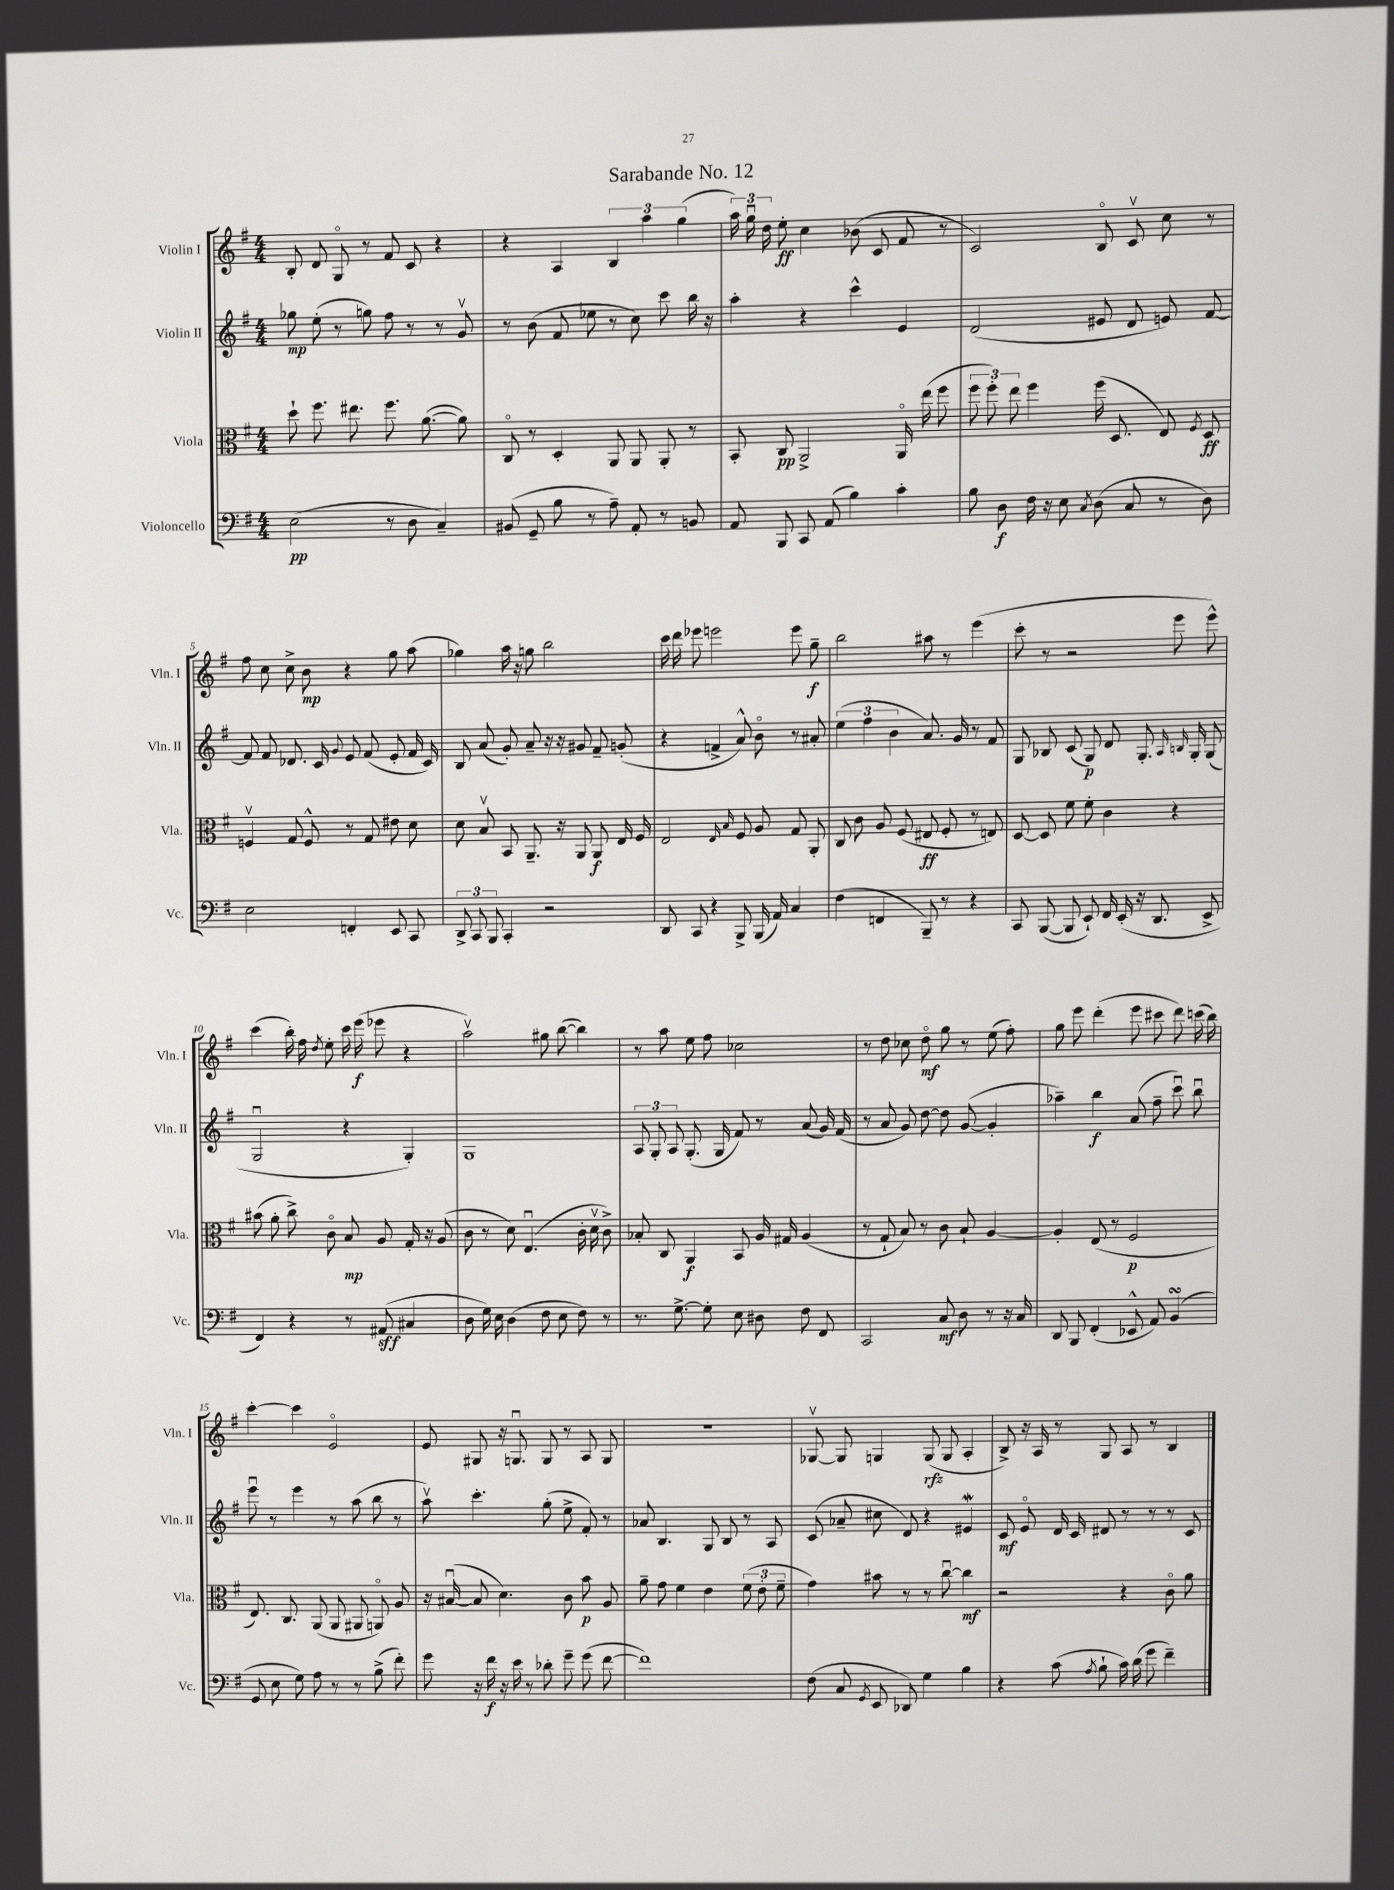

**kern	**dynam	**kern	**dynam	**kern	**dynam	**kern	**dynam
*part4	*part4	*part3	*part3	*part2	*part2	*part1	*part1
*staff4	*staff4	*staff3	*staff3	*staff2	*staff2	*staff1	*staff1
*I"Violoncello	*	*I"Viola	*	*I"Violin II	*	*I"Violin I	*
*I'Vc.	*	*I'Vla.	*	*I'Vln. II	*	*I'Vln. I	*
*clefF4	*	*clefC3	*	*clefG2	*	*clefG2	*
*k[f#]	*	*k[f#]	*	*k[f#]	*	*k[f#]	*
*M4/4	*	*M4/4	*	*M4/4	*	*M4/4	*
=1	=1	=1	=1	=1	=1	=1	=1
(2E\	pp	8dd`\	.	8gg-X\	mp	8B'/	.
.	.	8.ff#\	.	(8ee'\	.	8d/	.
.	.	.	.	8r	.	8G/	.
.	.	8.ee#X\	.	.	.	.	.
.	.	.	.	8ggn\)	.	8r	.
8r	.	8.ff#\	.	8ff#\	.	8f#/	.
8D\	.	.	.	8r	.	8c/	.
.	.	([8.a\	.	.	.	.	.
4C~/)	.	.	.	8r	.	4r	.
.	.	8a\])	.	8gv/	.	.	.
=2	=2	=2	=2	=2	=2	=2	=2
(8BB#X/	.	8C/	.	8r	.	4r	.
8GG~/	.	8r	.	(8b\	.	.	.
8B\	.	4D'/	.	8f#/	.	4A/	.
8r	.	.	.	8ee-X\	.	.	.
8A~\)	.	8AA/	.	8r	.	6B/	.
8AA'/	.	8AA/	.	8cc\)	.	.	.
.	.	.	.	.	.	6aa\	.
8r	.	8AA'/	.	8ccc\	.	.	.
.	.	.	.	.	.	(6gg\	.
8BBn/	.	8r	.	16bb\	.	.	.
.	.	.	.	16r	.	.	.
=3	=3	=3	=3	=3	=3	=3	=3
8AA/	.	8BB'/	.	4aa'\	.	24aa\)	.
.	.	.	.	.	.	24ggu\	.
.	.	.	.	.	.	24dd\	.
8BBB/	.	8C/	pp	.	.	8ee'\	ff
8CC/	.	2AA^/	.	4r	.	4cc\	.
(8AA/	.	.	.	.	.	.	.
4B\)	.	.	.	4ccc^^\	.	(8b-X\	.
.	.	.	.	.	.	8c/	.
4c'\	.	16AA/	.	4e/	.	8f#/	.
.	.	(16ee\	.	.	.	.	.
.	.	8ff#\	.	.	.	8r	.
=4	=4	=4	=4	=4	=4	=4	=4
8B\	.	12ff#\	.	(2d/	.	2c/)	.
.	.	12ff#'\)	.	.	.	.	.
8D\	f	.	.	.	.	.	.
.	.	12ee\	.	.	.	.	.
16F#\	.	4ff#\	.	.	.	.	.
16r	.	.	.	.	.	.	.
8E\	.	.	.	.	.	.	.
8qC/	.	.	.	.	.	.	.
(8D\	.	(16ff#\	.	8e#X/	.	8B/	.
.	.	8.D/	.	.	.	.	.
8C/	.	.	.	8d/	.	8cv/	.
8r	.	8E/)	.	8en/)	.	8cc\	.
.	.	8qF#/	.	.	.	.	.
8D\)	.	8D/	ff	[8f#/	.	8r	.
!!LO:LB:g=z
=5	=5	=5	=5	=5	=5	=5	=5
2E\	.	4Fnv/	.	8f#/]	.	8ff#\	.
.	.	.	.	8f#/	.	8cc\	.
.	.	8G/	.	8.d-X/	.	8cc^\	.
.	.	8F^^/	.	.	.	8b\	mp
.	.	.	.	16c/	.	.	.
.	.	.	.	8qqg/	.	.	.
4FFn'/	.	8r	.	8e/	.	4r	.
.	.	8G/	.	(8f#/	.	.	.
8EE/	.	8e#X\	.	8e'/	.	8gg\	.
8CC/	.	8d\	.	16f#/	.	(8aa\	.
.	.	.	.	16c/)	.	.	.
=6	=6	=6	=6	=6	=6	=6	=6
12DD^/	.	8d\	.	8B/	.	4gg-X\)	.
12CC/	.	.	.	.	.	.	.
.	.	8Bv/	.	(8a/	.	.	.
12BBB/	.	.	.	.	.	.	.
4CC'/	.	8BB/	.	8g'/)	.	16aa\	.
.	.	.	.	.	.	16r	.
.	.	8.AA~/	.	8a~/	.	8ggn\	.
2r	.	.	.	16r	.	2bb\	.
.	.	16r	.	16r	.	.	.
.	.	8AA/	.	8g#X/	.	.	.
.	.	8AA/	f	8f#~/	.	.	.
.	.	16E/	.	(8gn'/	.	.	.
.	.	16F#/	.	.	.	.	.
=7	=7	=7	=7	=7	=7	=7	=7
8DD/	.	2E/	.	4r	.	16ccc\	.
.	.	.	.	.	.	16ddd\	.
8CC/	.	.	.	.	.	8eee-X\	.
4r	.	.	.	4fn^/	.	2eeen\	.
.	.	16qqE/	.	.	.	.	.
.	.	16qqB/	.	.	.	.	.
8BBB^/	.	8F#/	.	8a^^/)	.	.	.
(16BBB/	.	8A/	.	8b\	.	.	.
16AA/)	.	.	.	.	.	.	.
4C/	.	8G/	.	8r	.	8eee\	.
.	.	8AA'/	.	8a#X'/	.	8gg~\	f
=8	=8	=8	=8	=8	=8	=8	=8
(4F#\	.	8C/	.	(6ee\	.	2bb\	.
.	.	8c\	.	.	.	.	.
.	.	.	.	6ff#\	.	.	.
4FFn/	.	8A/	.	.	.	.	.
.	.	.	.	6b\	.	.	.
.	.	(8F#/	.	.	.	.	.
8BBB~/)	.	8E#X/	ff	8.a/)	.	8aa#X\	.
8r	.	8F#'/	.	.	.	8r	.
.	.	.	.	16g/	.	.	.
4r	.	8r	.	8r	.	(4eee\	.
.	.	8En/)	.	8f#/	.	.	.
=9	=9	=9	=9	=9	=9	=9	=9
8CC/	.	[8D/	.	8G/	.	8ccc'\	.
([8BBB/	.	8D/]	.	8B-X/	.	8r	.
8BBB/]	.	8f#\	.	(8c/	.	2r	.
8EE`/)	.	8f#'\	.	8G/)	p	.	.
16FF#/	.	4c\	.	8d/	.	.	.
(16EE'/	.	.	.	.	.	.	.
16r	.	.	.	8.G'/	.	.	.
8.DD/	.	.	.	.	.	.	.
.	.	4r	.	.	.	8eee\	.
.	.	.	.	16qqA/	.	.	.
.	.	.	.	16qqBn/	.	.	.
.	.	.	.	16G'/	.	.	.
8EE^/	.	.	.	(8G/	.	8eee^^\)	.
!!LO:LB:g=z
=10	=10	=10	=10	=10	=10	=10	=10
4FF#/)	.	(8b#X\	.	2Gu/	.	(4ccc\	.
.	.	8a'\	.	.	.	.	.
4r	.	8cc^\)	.	.	.	16bb'\)	.
.	.	.	.	.	.	16ff#\	.
.	.	.	.	.	.	8qdd/	.
.	.	8c\	.	.	.	8ee'\	.
8r	.	8B/	mp	4r	.	16ccc\	.
.	.	.	.	.	.	(16eee\	f
(8AA#X/	sff	8A/	.	.	.	8eee-X\	.
4C#X/	.	16G'/	.	4G'/)	.	4r	.
.	.	16r	.	.	.	.	.
.	.	(8A/	.	.	.	.	.
=11	=11	=11	=11	=11	=11	=11	=11
8D\	.	8c\	.	1G	.	2aav\)	.
16G\)	.	8r	.	.	.	.	.
16E\	.	.	.	.	.	.	.
(4D\	.	8d\)	.	.	.	.	.
.	.	(4.Eu/	.	.	.	.	.
8F#\	.	.	.	.	.	8gg#X\	.
8E\	.	.	.	.	.	([8bb\	.
8F#\)	.	16c'\	.	.	.	4bb\])	.
.	.	16dv\	.	.	.	.	.
8r	.	8c^\)	.	.	.	.	.
=12	=12	=12	=12	=12	=12	=12	=12
8.r	.	8B-X'/	.	12A/	.	8r	.
.	.	.	.	12G'/	.	.	.
.	.	8C/	.	.	.	8aa\	.
.	.	.	.	12A/	.	.	.
[8.G^\	.	.	.	.	.	.	.
.	.	4AA/	f	(8.G'/	.	8ee\	.
8G'\]	.	.	.	.	.	8ff#\	.
.	.	.	.	16G/	.	.	.
8E\	.	8BB/	.	8f#/)	.	2cc-X\	.
8D#X\	.	16A/	.	8r	.	.	.
.	.	16G#X/	.	.	.	.	.
8F#\	.	(4A/	.	(8a/	.	.	.
8FF#/	.	.	.	16g/)	.	.	.
.	.	.	.	(16f#/	.	.	.
=13	=13	=13	=13	=13	=13	=13	=13
2CC/	.	8r	.	8r	.	8r	.
.	.	8G`/	.	8a/	.	8dd\	.
.	.	8B/)	.	8g/)	.	8cc-X\	.
.	.	8r	.	[8dd\	.	8dd\	mf
8C/	mf	8c\	.	8dd\]	.	8gg\	.
8D\	.	8B`/	.	([8g/	.	8r	.
8r	.	[4A/	.	4g'/]	.	(8ee\	.
16r	.	.	.	.	.	8ff#'\)	.
16C/	.	.	.	.	.	.	.
=14	=14	=14	=14	=14	=14	=14	=14
8DD/	.	4A'/]	.	4aa-X~\)	.	8gg\	.
8BBB/	.	.	.	.	.	8eee\	.
(4FF#'/	.	(8E/	.	4bb\	f	(4ddd'\	.
.	.	8r	.	.	.	.	.
8EE-X^^/	.	2F#/	p	(8a/	.	8eee\	.
8AA/)	.	.	.	8ff#~\	.	8ccc#X\	.
(4BBsSsS/	.	.	.	8cccu\)	.	8ddd\)	.
.	.	.	.	8bbu\	.	(16cccn\	.
.	.	.	.	.	.	16bb\)	.
!!LO:LB:g=z
=15	=15	=15	=15	=15	=15	=15	=15
8GG/	.	8.E/)	.	8eeeu\	.	[4ccc'\	.
8E\	.	.	.	8r	.	.	.
.	.	8.C/	.	.	.	.	.
8G\)	.	.	.	4eee\	.	4ccc\]	.
8A\	.	(8AA/	.	.	.	.	.
8r	.	8AA/	.	8r	.	2e/	.
8r	.	8AA#X/	.	(8aa\	.	.	.
(8B^\	.	8AAn/)	.	8bb\	.	.	.
8f#'\)	.	8A/	.	8r	.	.	.
=16	=16	=16	=16	=16	=16	=16	=16
8g\	.	16r	.	8aav\)	.	8e/	.
.	.	([16B#Xu/	.	.	.	.	.
16r	.	8B#/]	.	4.ccc'\	.	8G#X/	.
16f#\	f	.	.	.	.	.	.
16r	.	4.d\)	.	.	.	16r	.
16e\	.	.	.	.	.	8.Gnu/	.
8r	.	.	.	.	.	.	.
8d-X'\	.	.	.	(8gg'\	.	8G/	.
8g~\	.	8c\	.	8ee^\	.	8r	.
(8g\	.	8b\	p	8f#'/)	.	8A/	.
[8f#\	.	8A/	.	8r	.	8G/	.
=17	=17	=17	=17	=17	=17	=17	=17
1f#])	.	8a~\	.	8a-X/	.	1r	.
.	.	8g\	.	4.B/	.	.	.
.	.	4f#\	.	.	.	.	.
.	.	4e\	.	8G/	.	.	.
.	.	.	.	8B/	.	.	.
.	.	(12f#\	.	8r	.	.	.
.	.	12e'\	.	.	.	.	.
.	.	.	.	8A/	.	.	.
.	.	12f#~\	.	.	.	.	.
=18	=18	=18	=18	=18	=18	=18	=18
(8F#\	.	4g\)	.	(8c/	.	[8G-Xv/	.
8C/	.	.	.	8a-X~/	.	8G-/]	.
8qGG/	.	.	.	.	.	.	.
8EE/	.	8b#X\	.	8cc#X\	.	4Gn/	.
8DD-X/)	.	8r	.	8d/)	.	.	.
4G\	.	8r	.	4r	.	(8G/	rfz
.	.	[8ccu\	.	.	.	8G/	.
4B\	.	4cc\]	mf	4e#XW/	.	4A'/	.
=19	=19	=19	=19	=19	=19	=19	=19
4r	.	2r	.	8c/	mf	8B^/)	.
.	.	.	.	8e/	.	16r	.
.	.	.	.	.	.	16A/	.
(8c\	.	.	.	16d/	.	8r	.
.	.	.	.	16c/	.	.	.
8qA/	.	.	.	.	.	.	.
8B`\	.	.	.	8d#X/	.	8G/	.
16c\)	.	4r	.	8r	.	8A/	.
(16d\	.	.	.	.	.	.	.
8g\	.	.	.	8r	.	8r	.
4f#~\)	.	8c\	.	8r	.	4B/	.
.	.	8a\	.	8c/	.	.	.
==	==	==	==	==	==	==	==
*-	*-	*-	*-	*-	*-	*-	*-
